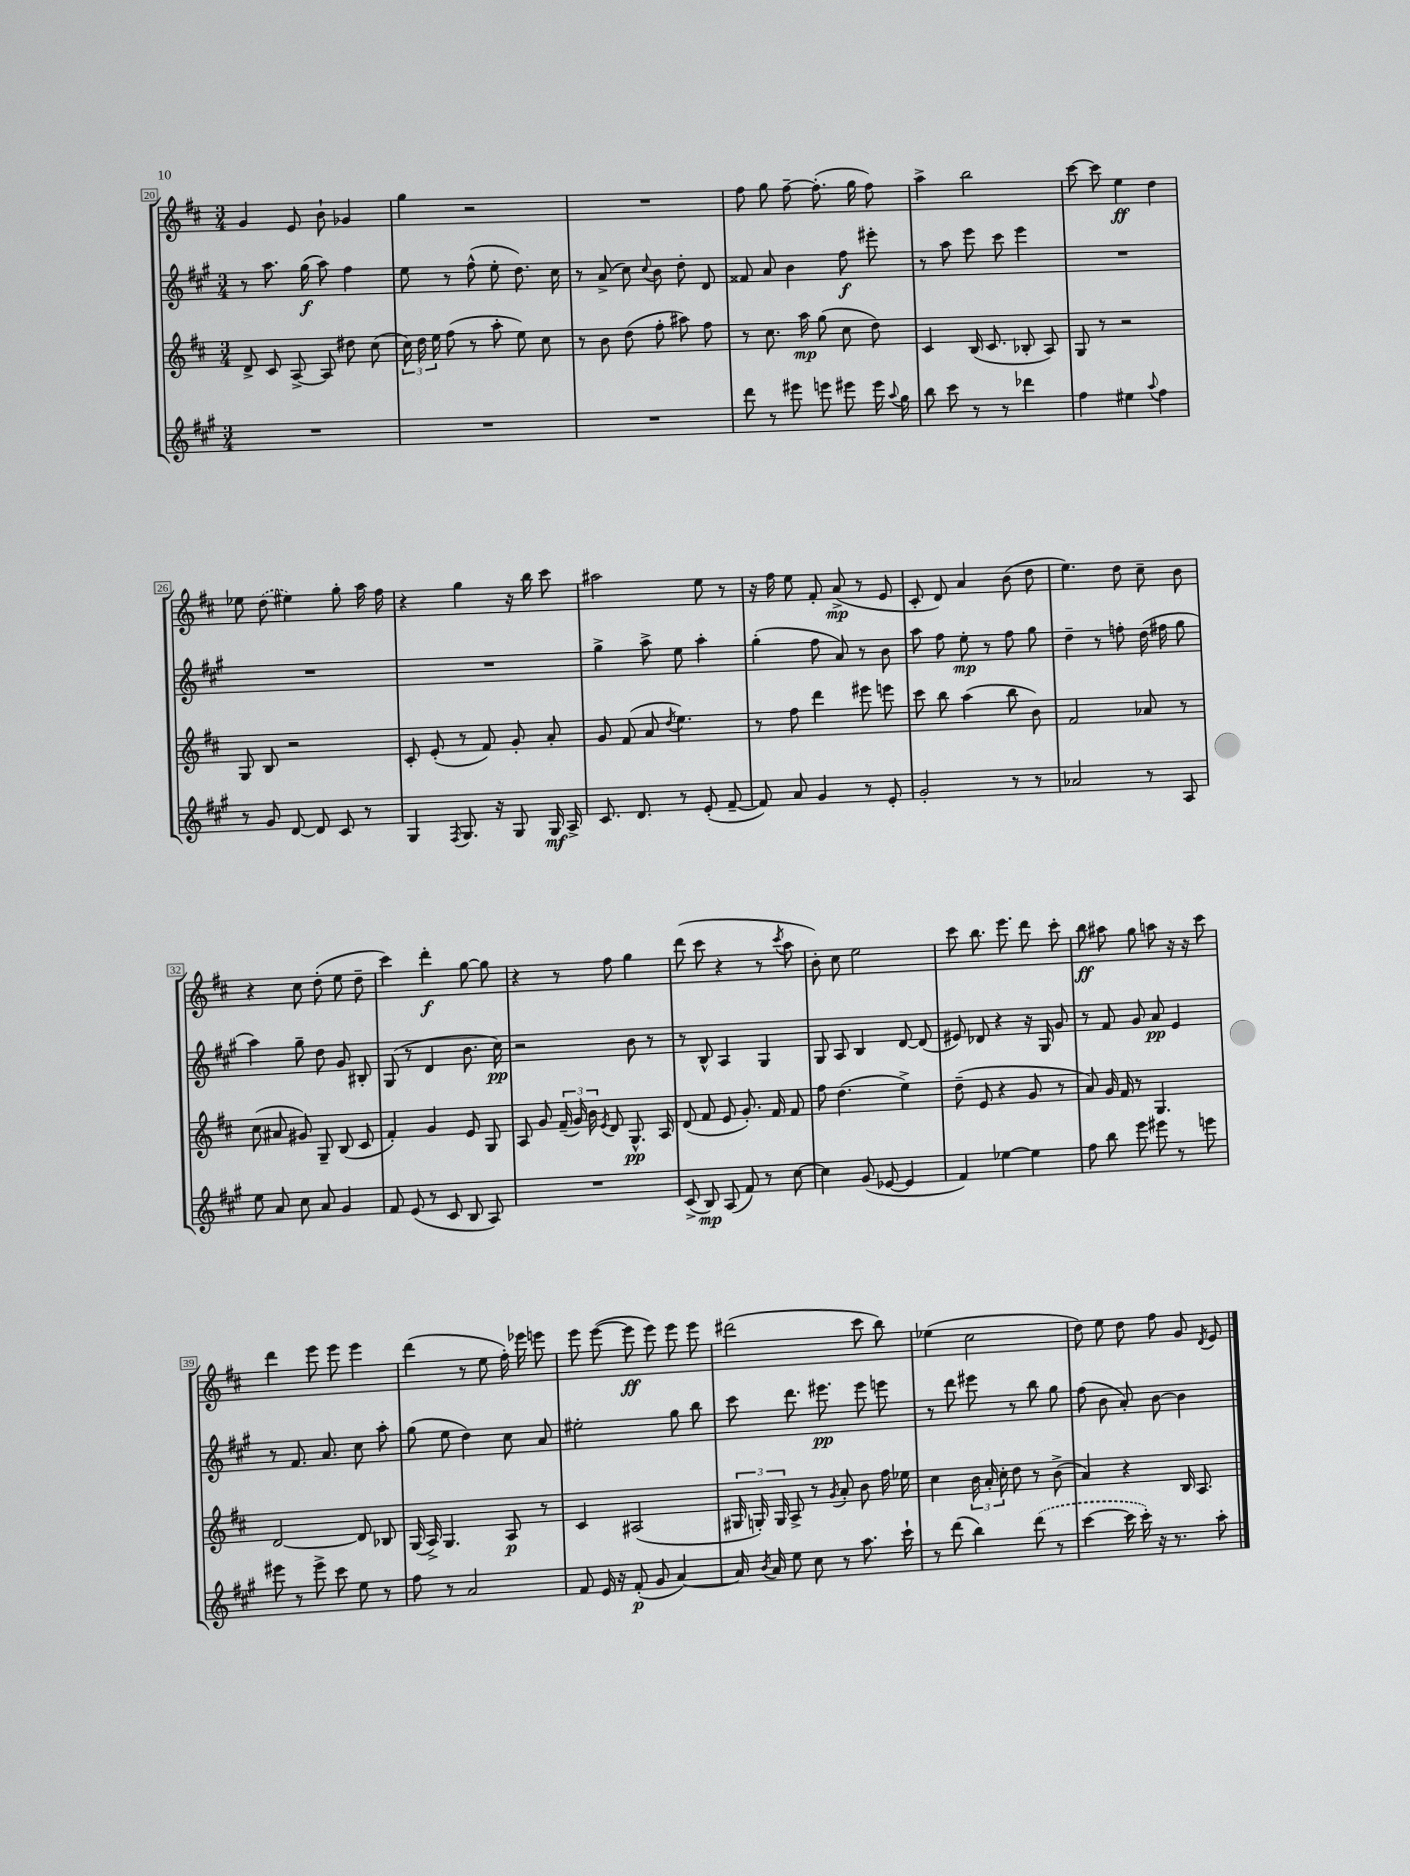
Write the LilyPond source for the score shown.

<<
\new StaffGroup <<
\new Staff = "s0" {
    \clef treble \key d \major \numericTimeSignature \time 3/4
    \autoBeamOff g'4 e'8 b'8-! ges'4 |
    g''4 r2 |
    R2. |
    fis''8 g''8 fis''8~-- fis''8.-.( g''16 fis''8) |
    a''4-> b''2 |
    cis'''8~ cis'''8 e''4\ff d''4 |
    ees''8 \once \slurDashed d''8( eis''4) g''8-. a''16 fis''16 |
    r4 g''4 r16 b''16 cis'''8 |
    ais''2 e''8 r8 |
    r16 fis''16 e''8 fis'8-. a'8->\mp( r8 e'8 |
    cis'8-. d'8) a'4 b'8( d''8 |
    e''4.) d''8 cis''8-- b'8 |
    r4 cis''8 d''8-.( e''8 d''8-- |
    cis'''4) d'''4-.\f g''8~ g''8 |
    r4 r8 fis''8 g''4 |
    d'''8( cis'''8 r4 r8 \acciaccatura { cis'''8 } a''8 |
    b'8-.) cis''8 e''2 |
    cis'''8 b''8. e'''8. d'''8 cis'''8-. |
    b''8\ff ais''8 g''8 a''8 r16 r16 cis'''8 |
    d'''4 e'''8 e'''8 e'''4 |
    d'''4( r8 e''8 fis''16-.) ees'''16 e'''8 |
    e'''8 e'''8~( e'''8\ff e'''8) e'''8 e'''8 |
    dis'''2( cis'''8 b''8) |
    ees''4( cis''2 |
    d''8) e''8 d''8 fis''8 g'8 \acciaccatura { d'8 } e'8 \bar "|." |
}
\new Staff = "s1" {
    \clef treble \key a \major \numericTimeSignature \time 3/4
    \autoBeamOff r8 a''8. gis''16\f( a''8) fis''4 |
    e''8 r8 fis''8-^( e''8-. d''8.) cis''16 |
    r8 a'8->( cis''8) \appoggiatura { cis''8 } b'8 d''8-. d'8 |
    fisis'8 a'8 b'4 fis''8\f eis'''8-. |
    r8 a''8 e'''8 cis'''8 e'''4 |
    R2. |
    R2. |
    R2. |
    gis''4-> a''8-> e''8 a''4-. |
    gis''4-.( fis''8 a'8) r8 b'8 |
    a''8 fis''8 e''8-.\mp r8 fis''8 gis''8 |
    d''4-- r8 f''8-. d''16( fis''16 gis''8 |
    a''4) gis''8-- d''8 gis'8 bis8-. |
    gis8( r8 d'4 b'8. cis''16\pp) |
    r2 b'8 r8 |
    r8 b8-^ a4 gis4 |
    gis8 a8 b4 d'8~ d'8( |
    eis'8) des'8 r4 r16 gis16 gis'8 |
    r8 fis'8 gis'8 a'8\pp e'4 |
    r8 fis'8. a'8. cis''8 a''8-. |
    gis''8( e''8 d''4) cis''8 a'8 |
    eis''2-. gis''8 b''8 |
    cis'''8 d'''8. eis'''8.\pp eis'''8 e'''8 |
    r8 d'''8 eis'''8 r8 b''8 gis''8 |
    fis''8( b'8 a'8-.) b'8~ b'4 \bar "|." |
}
\new Staff = "s2" {
    \clef treble \key d \major \numericTimeSignature \time 3/4
    \autoBeamOff d'8-> cis'8 a8~-> a8 dis''8 cis''8( |
    \tuplet 3/2 { cis''16) d''16 e''16 } fis''8( r8 a''8-. e''8) cis''8 |
    r8 b'8 d''8( fis''8-. ais''8) fis''8 |
    r8 cis''8. a''16\mp g''8( cis''8 d''8) |
    cis'4 b16( cis'8. bes8-. a8) |
    g8 r8 r2 |
    g8 b8 r2 |
    cis'8-. e'8-.( r8 fis'8) g'8-. a'8-. |
    g'8 fis'8( a'8 \acciaccatura { d''8 } e''4.) |
    r8 fis''8 d'''4 eis'''8 e'''8 |
    cis'''8 b''8 a''4( b''8 b'8) |
    fis'2 aes'8 r8 |
    cis''8( ais'8 gis'8) g8-- b8( cis'8 |
    fis'4-.) g'4 e'8 g8 |
    a8 g'8 \tuplet 3/2 { fis'16--( g'16) b'16 } \acciaccatura { e'8 } d'8 g8.-^\pp a16 |
    d'8( fis'8 e'8 g'8.-.) fis'16 fis'8 |
    fis''8 d''4.( e''4->) |
    d''8--( e'8 r4 g'8 r8 |
    a'8) g'16 fis'16 r8 g4. |
    d'2~ d'8 bes8 |
    g16( a16->) g4. a8\p r8 |
    cis'4 ais2( |
    \tuplet 3/2 { gis16 g16-.) g16 } a8-> r8 \acciaccatura { g'8 } a'8-. b'8 fis''16 ees''16 |
    cis''4 \tuplet 3/2 { b'16 a'16-. cis''16-. } d''8 r8 b'8->( |
    a'4) r4 b16 a8. \bar "|." |
}
\new Staff = "s3" {
    \clef treble \key a \major \numericTimeSignature \time 3/4
    \autoBeamOff R2. |
    R2. |
    R2. |
    d'''8 r8 eis'''8 e'''8 eis'''8 eis'''16 \appoggiatura { a''8 } gis''16 |
    b''8 cis'''8 r8 r8 des'''4 |
    fis''4 eis''4 \appoggiatura { a''8 } fis''4 |
    r8 gis'8 d'8~ d'8 cis'8 r8 |
    gis4 \acciaccatura { fis8 } gis8. r16 gis8 gis16\mf a16-> |
    cis'8. d'8. r8 e'8-.( fis'8~-- |
    fis'8) a'8 gis'4 r8 e'8-. |
    gis'2-. r8 r8 |
    aes'2 r8 a8 |
    e''8 a'8 cis''8 a'8 gis'4 |
    fis'8 e'8( r8 cis'8 b8 a8) |
    R2. |
    cis'8->( b8\mp) a8( fis'8) r8 cis''8~ |
    cis''4 gis'8( ees'8~ ees'4 |
    fis'4) ees''4~ ees''4 |
    fis''8 b''8 e'''8 eis'''8 r8 e'''8 |
    eis'''8 r8 eis'''8-> cis'''8 e''8 r8 |
    fis''8 r8 a'2 |
    fis'8 e'16 r16 fis'8-.\p( gis'8 a'4~) |
    a'16 \acciaccatura { b'8 } a'16 e''8 cis''8 r8 a''8. cis'''16-! |
    r8 d'''8( b''4) \once \slurDashed d'''8( r8 |
    cis'''4~ cis'''16 cis'''16-.) r16 r8. a''8-. \bar "|." |
}
>>
>>
\layout { \context { \Score currentBarNumber = #20 \override BarNumber.stencil = #(make-stencil-boxer 0.1 0.3 ly:text-interface::print) } }
